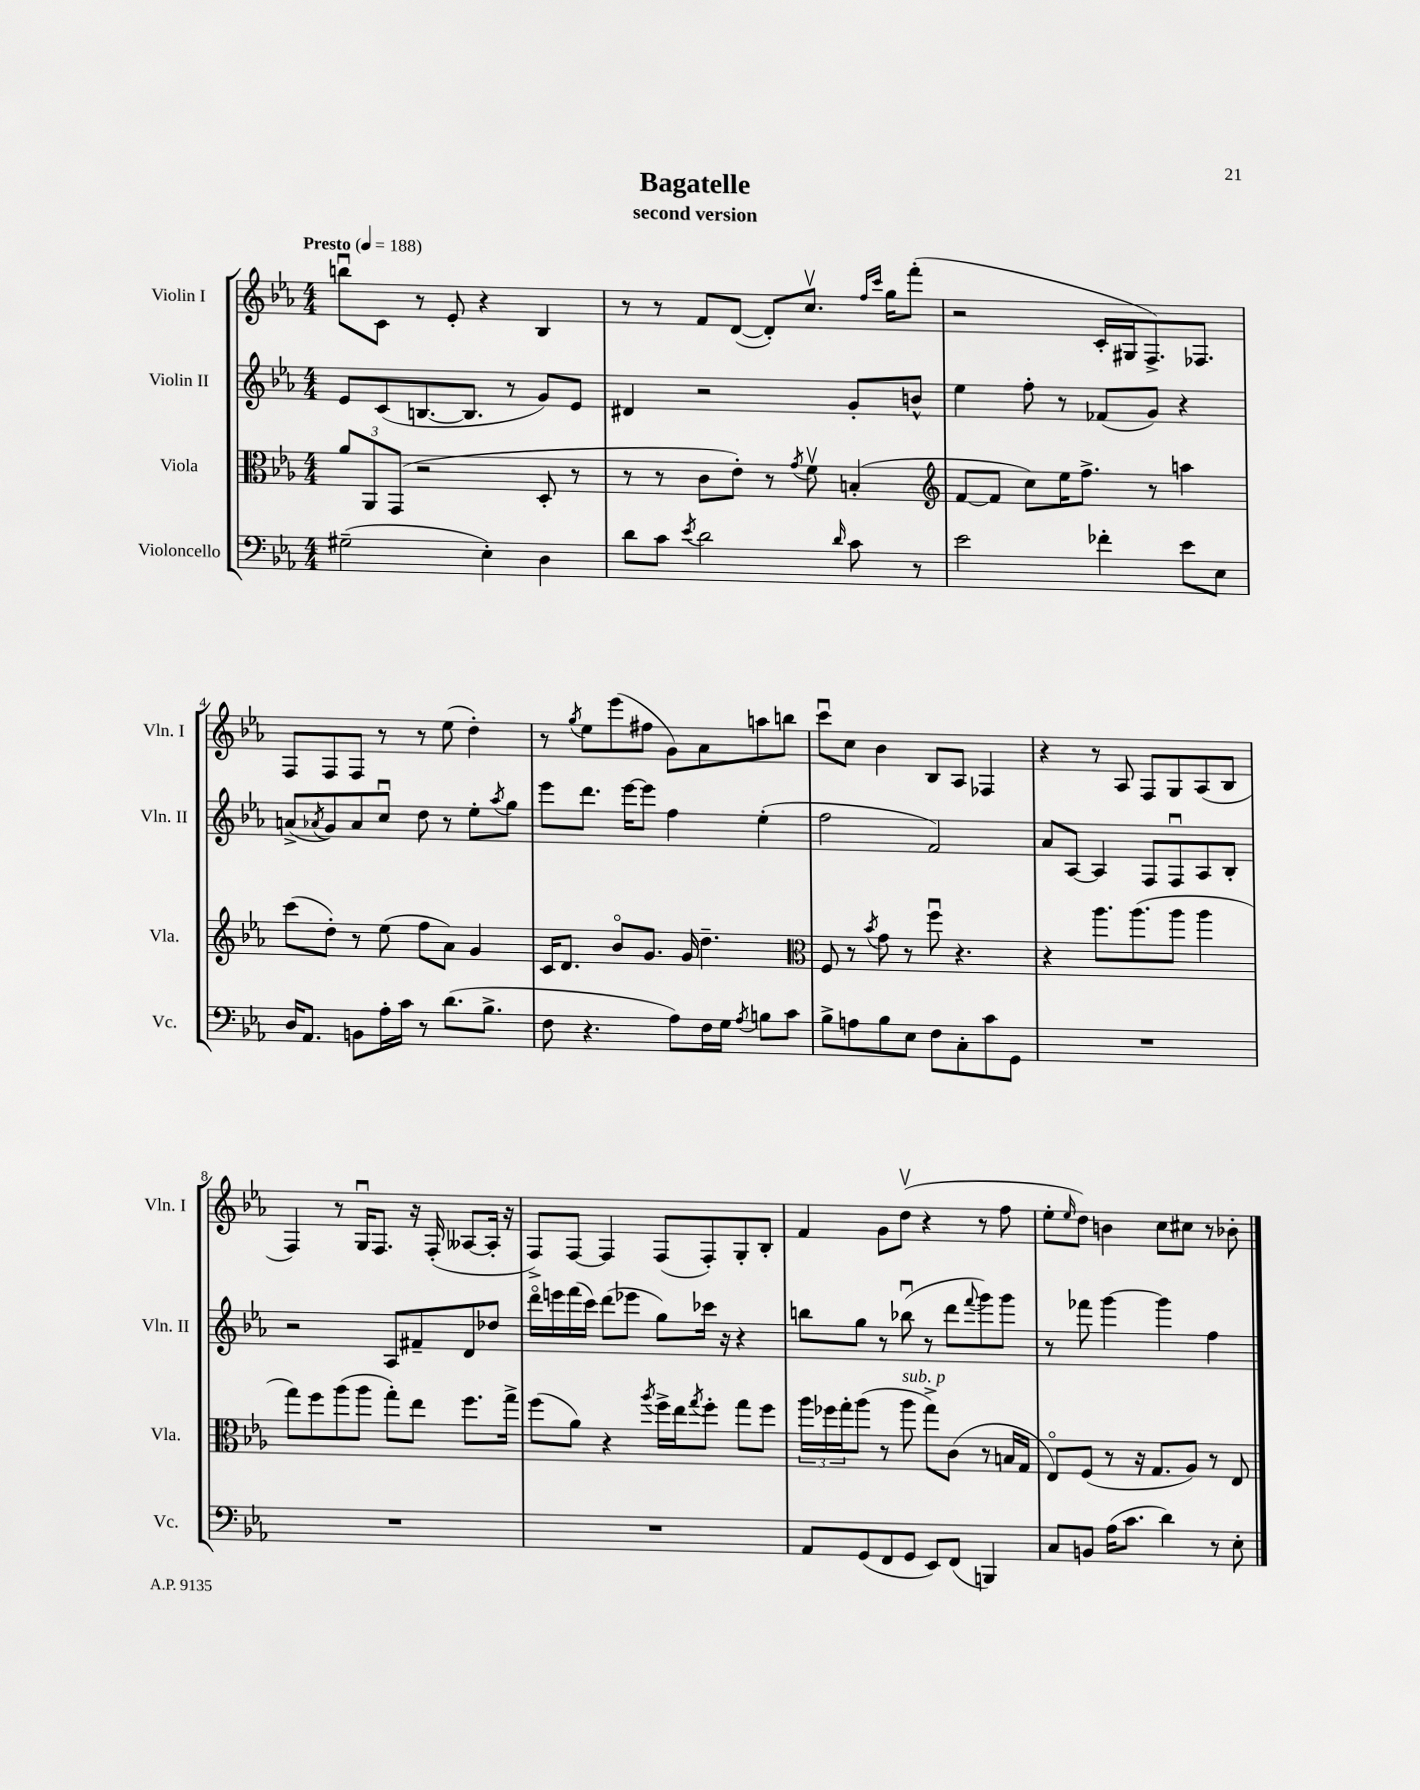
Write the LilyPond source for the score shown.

\header { title = "Bagatelle" subtitle = "second version" }
<<
\new StaffGroup <<
\new Staff = "s0" \with { instrumentName = "Violin I" shortInstrumentName = "Vln. I" } {
    \clef treble \key ees \major \numericTimeSignature \time 4/4 \tempo "Presto" 4 = 188
    b''8\downbow c'8 r8 ees'8-. r4 bes4 |
    r8 r8 f'8 d'8~( d'8-.) c''8.\upbow \grace { f''16 c'''16 } g''16 f'''8-.( |
    r2 c'16-. gis16 f8.->) fes8. |
    f8 f8 f8 r8 r8 ees''8( d''4-.) |
    r8 \acciaccatura { g''8 } ees''8 ees'''8( fis''8 g'8) aes'8 a''8 b''8 |
    c'''8\downbow c''8 bes'4 bes8 aes8 fes4 |
    r4 r8 aes8 f8 g8 aes8( bes8 |
    f4) r8 g16\downbow f8. r16 f16-.( aeses8~ aeses16-. r16 |
    f8->) f8~ f4 f8( f8-.) g8-. bes8-. |
    f'4 g'8 d''8\upbow( r4 r8 f''8 |
    ees''8-. \grace { ees''16 } d''8) b'4 c''8 cis''8 r8 bes'8-. \bar "|." |
}
\new Staff = "s1" \with { instrumentName = "Violin II" shortInstrumentName = "Vln. II" } {
    \clef treble \key ees \major \numericTimeSignature \time 4/4
    ees'8 c'8( b8.~ b8. r8 g'8) ees'8 |
    dis'4 r2 g'8-. b'8-^ |
    ees''4 f''8-. r8 fes'8( g'8) r4 |
    a'8->( \acciaccatura { aes'8 } g'8) aes'8 c''8\downbow d''8 r8 ees''8-. \acciaccatura { aes''8 } g''8 |
    ees'''8 d'''8. ees'''16~ ees'''8 f''4 ees''4-.( |
    f''2 f'2) |
    aes'8 aes8~ aes4 f8 f8\downbow aes8 bes8-. |
    r2 aes8 fis'8-- d'8 des''8 |
    d'''16\flageolet e'''16 f'''16( c'''16) d'''8( ees'''8 g''8) ces'''16 r16 r4 |
    b''8 g''8 r8 bes''8\downbow( r8 d'''8 \appoggiatura { f'''8 } g'''8) g'''8 |
    r8 fes'''8 g'''4~ g'''4 f''4 \bar "|." |
}
\new Staff = "s2" \with { instrumentName = "Viola" shortInstrumentName = "Vla." } {
    \clef alto \key ees \major \numericTimeSignature \time 4/4
    \tuplet 3/2 { aes'8 aes,8 g,8( } r2 d8-. r8 |
    r8 r8 c'8 ees'8-.) r8 \acciaccatura { g'8 } f'8\upbow b4-.( |
    \clef treble f'8~ f'8 c''8) ees''16 f''8.-> r8 a''4 |
    c'''8( d''8-.) r8 ees''8( f''8 aes'8) g'4 |
    c'16 d'8. bes'8\flageolet g'8. g'16 d''4.-- |
    \clef alto f8 r8 \acciaccatura { bes'8 } g'8 r8 f''8\downbow r4. |
    r4 aes''8. aes''8.( aes''8 aes''4 |
    g''8) f''8 aes''8( aes''8 g''8-.) ees''8 f''8. g''16-> |
    f''8( aes'8) r4 \acciaccatura { aes''8 } f''16-> ees''16 \acciaccatura { g''8 } f''8-. g''8 f''8 |
    \tuplet 3/2 { aes''16 fes''16 g''16-. } aes''8( r8 aes''8^\markup { \italic "sub. p" } g''8->) c'8( r8 b16 g16 |
    ees8\flageolet) f8( r8 r16 g8. aes8) r8 ees8 \bar "|." |
}
\new Staff = "s3" \with { instrumentName = "Violoncello" shortInstrumentName = "Vc." } {
    \clef bass \key ees \major \numericTimeSignature \time 4/4
    gis2--( ees4-.) d4 |
    d'8 c'8 \acciaccatura { ees'8 } d'2 \grace { d'16 } c'8 r8 |
    ees'2 fes'4-. ees'8 ees8 |
    d16 aes,8. b,8 aes16-. c'16 r8 d'8.( bes8.-> |
    f8 r4. aes8) f16 g16 \acciaccatura { aes8 } b8 c'8 |
    bes8-> a8 bes8 ees8 f8 c8-. c'8 g,8 |
    R1 |
    R1 |
    R1 |
    aes,8 g,8( f,8 g,8 ees,8) f,8( b,,4) |
    c8 b,8 aes16( c'8. d'4) r8 ees8-. \bar "|." |
}
>>
>>
